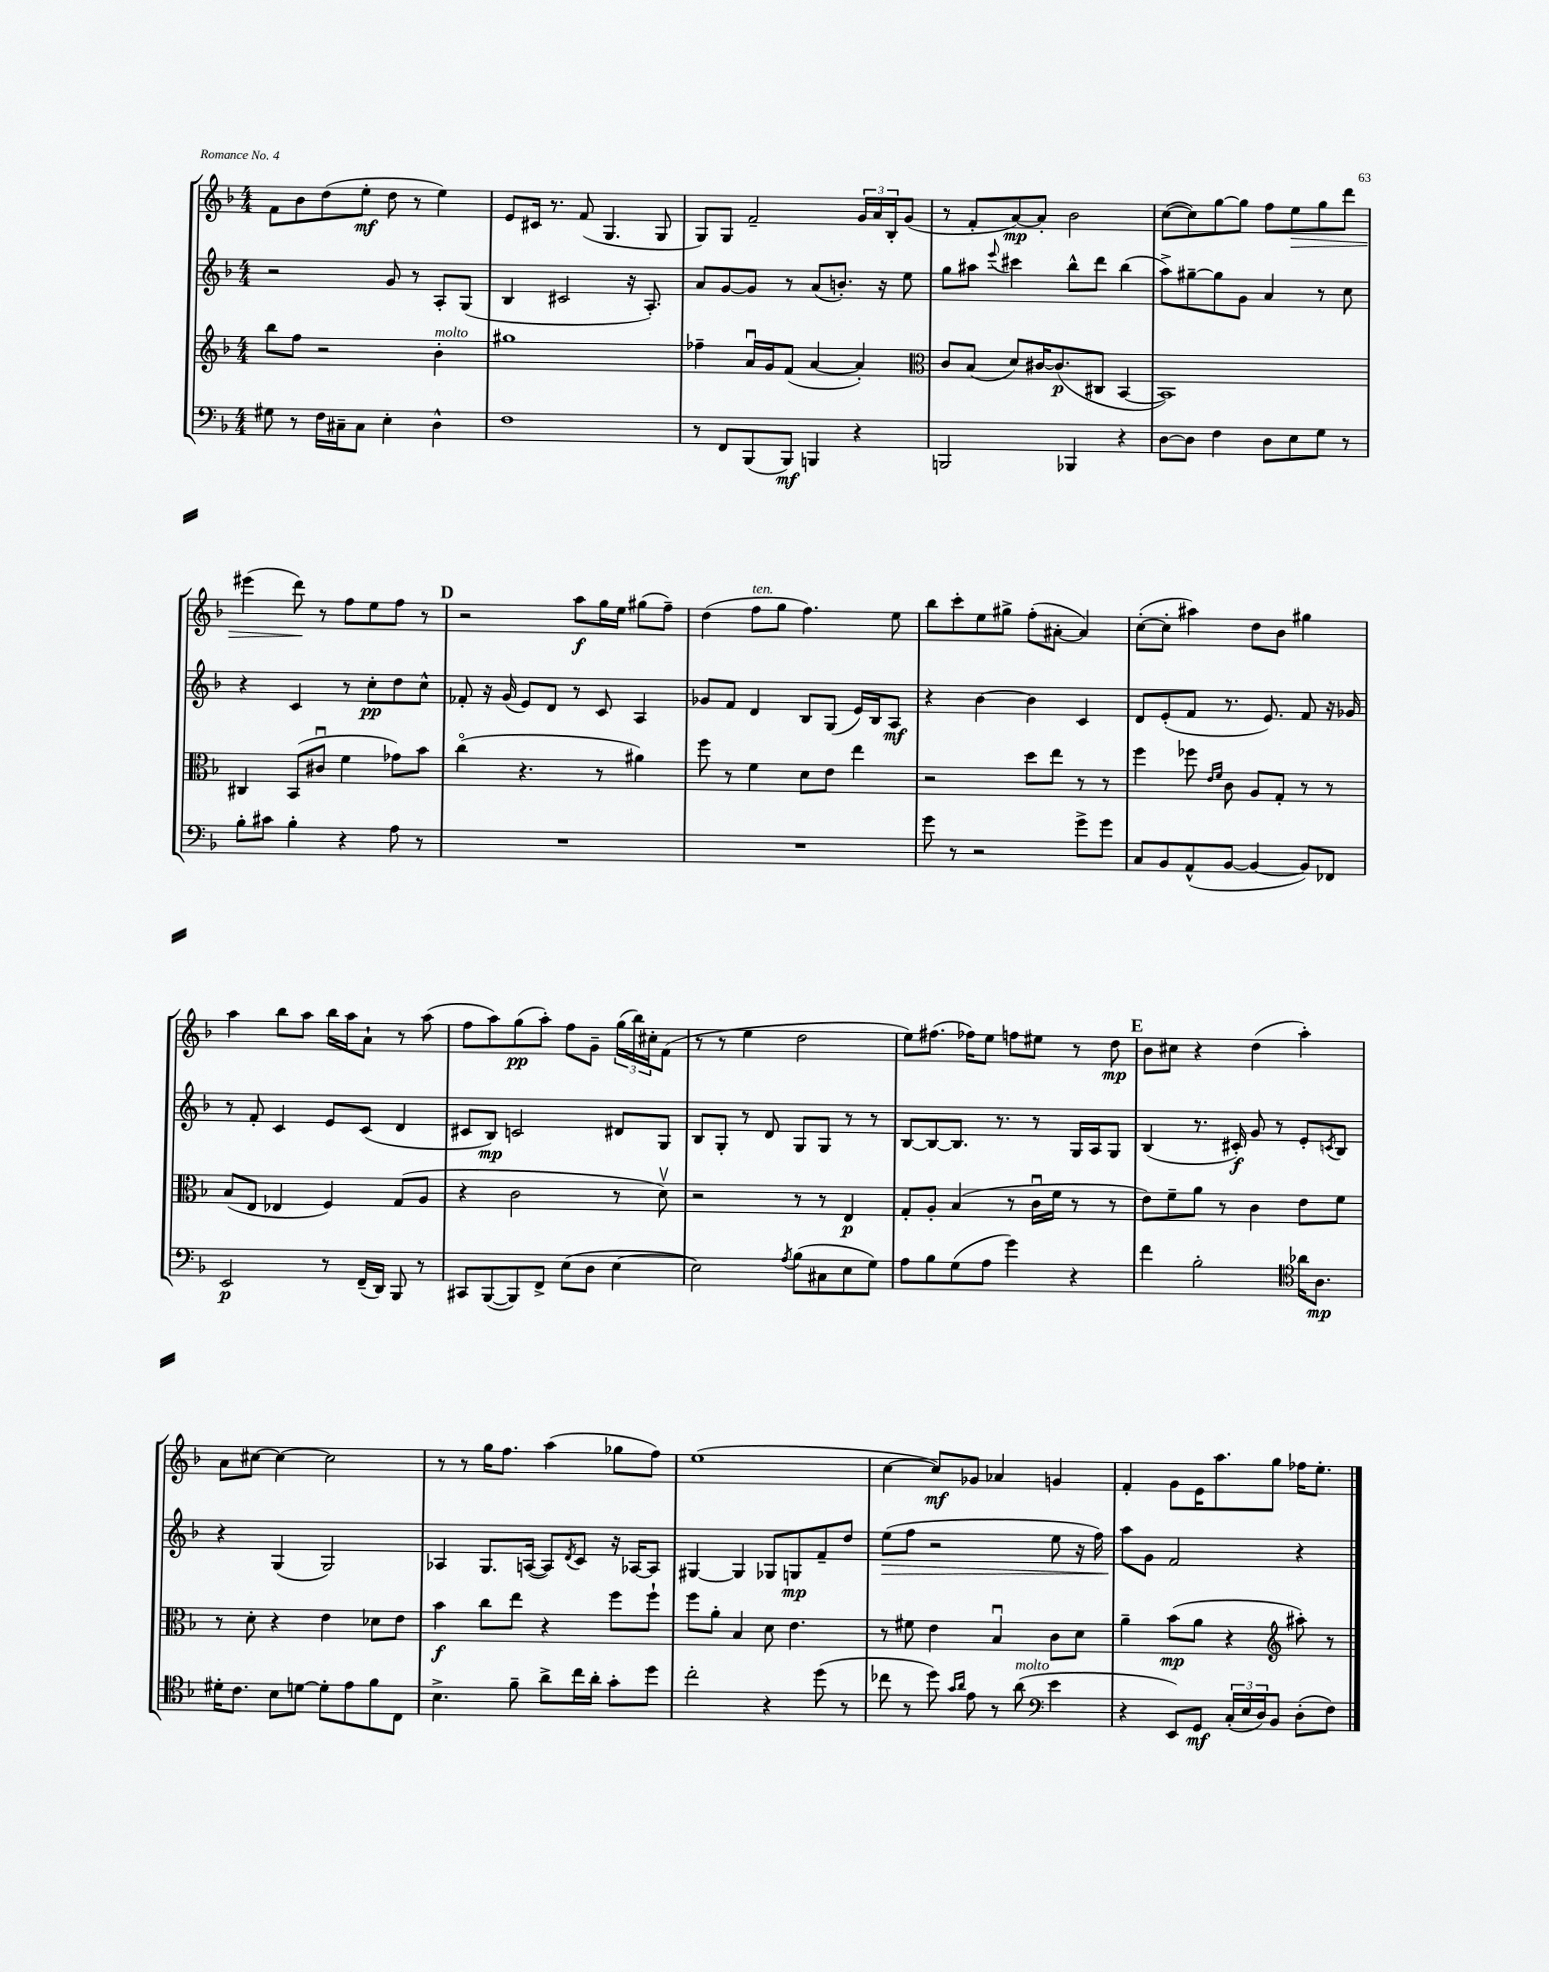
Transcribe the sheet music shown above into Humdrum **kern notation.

**kern	**kern	**kern	**kern
*staff4	*staff3	*staff2	*staff1
*clefF4	*clefG2	*clefG2	*clefG2
*k[b-]	*k[b-]	*k[b-]	*k[b-]
*M4/4	*M4/4	*M4/4	*M4/4
8G#\	8bb-\L	2r	8f\L
8r	8ff\J	.	8b-\
16F\LL	2r	.	(8dd\
16C#~\J	.	.	.
8C#\J	.	.	8ee'\J
4E'\	.	8g/	8dd\
.	.	8r	8r
4D^^\	4b-'\	8A'/L	4ee\)
.	.	(8G/J	.
=	=	=	=
1F	1gg#	4B-/	8e/L
.	.	.	16c#/Jk
.	.	.	8.r
.	.	2c#/	.
.	.	.	(8f/
.	.	.	4.G/
.	.	16r	.
.	.	8.A'/)	.
.	.	.	8G/
=	=	=	=
8r	4ff-~\	8a/L	8G/L)
8FF/L	.	[8g/	8G/J
(8BBB-/	16au/LL	8g/]J	2f~/
.	16g/J	.	.
8BBB-/J)	(8f/J	8r	.
4BBB/	[4a/	(8a/L	.
.	.	8.b'/J)	.
4r	4a'/])	.	24g/LL
.	.	.	24a/
.	.	16r	.
.	.	.	24B-'/J
.	.	8ee\	(8g/J
=	=	=	=
*	*clefC3	*	*
2BBB/	8c/L	8gg\L	8r
.	(8B-/J	8aa#\J	8f'/L
.	.	8qqeee/	.
.	8d/L)	4ccc#\	[8a/)
.	[16c#/K	.	8a'/]J
.	(8.c#/]	.	.
4BBB-/	.	8bb-^^\L	2b-\
.	8C#/J	8ddd\J	.
4r	[4BB-/	(4bb-\	.
=	=	=	=
[8D\L	1BB-])	8aa^\L)	([8cc\L
8D\]J	.	[8gg#~\	8cc\])
4F\	.	8gg#\]	[8gg\
.	.	8g\J	8gg\]J
8D\L	.	4a/	8ff\L
8E\	.	.	8ee\
8G\J	.	8r	8gg\
8r	.	8cc\	8ddd\J
=	=	=	=
8B-'\L	4C#/	4r	(4eee#\
8c#\J	.	.	.
4B-'\	(8BB-/L	4c/	8ddd\)
.	8c#u/J	.	8r
4r	4f\	8r	8ff\L
.	.	8cc'\L	8ee\
8A\	8g-\L)	8dd\	8ff\J
8r	8b-\J	8cc^^\J	8r
=	=	=	=
1r	(4cco\	8f-'/	2r
.	.	16r	.
.	.	(16g/	.
.	4.r	8e/L)	.
.	.	8d/J	.
.	.	8r	8aa\L
.	8r	8c/	16gg\L
.	.	.	16ee\JJ
.	4a#\)	4A/	(8gg#\L
.	.	.	8ff~\J)
=	=	=	=
1r	8ff\	8g-/L	(4dd\
.	8r	8f/J	.
.	4f\	4d/	8ff\L
.	.	.	8gg\J
.	8d\L	8B-/L	4.ff\)
.	8e\J	(8G/J	.
.	4ee\	16e/LL)	.
.	.	16B-/J	.
.	.	8A/J	8ee\
=	=	=	=
8g\	2r	4r	8bb-\L
8r	.	.	8ccc'\
2r	.	[4b-\	8ee\
.	.	.	8gg#^\J
.	8dd\L	4b-\]	(8ff'\L
.	8ee\J	.	[8a#'\J
8g^\L	8r	4c/	4a#/])
8g\J	8r	.	.
=	=	=	=
8C/L	4ff\	8d/L	([8cc'\L
8BB-/	.	(8e'/	8cc'\]J
(8AA^^/	8ff-\	8f/J	4aa#\)
.	16qqe/LL	.	.
.	16qqf/JJ	.	.
[8BB-/J	8c\	8.r	.
4BB-/_	8A/L	.	8dd\L
.	.	8.e/)	.
.	8G'/J	.	8b-\J
8BB-/]L)	8r	8f/	4gg#\
8FF-/J	8r	16r	.
.	.	16g-/	.
=	=	=	=
2EE/	(8B-/L	8r	4aa\
.	8E/J	8f'/	.
.	4E-/	4c/	8bb-\L
.	.	.	8aa\J
8r	4F/)	8e/L	16bb-\LL
.	.	.	16aa\J
(16FF~/LL	.	(8c/J	8a`\J
16DD/JJ)	.	.	.
8BBB-/	(8G/L	4d/	8r
8r	8A/J	.	(8aa\
=	=	=	=
8CC#/L	4r	8c#/L	8ff\L
([8BBB-/	.	8B-/J)	8aa\)
8BBB-/])	2c\	2c/	(8gg\
8FF^/J	.	.	8aa'\J)
(8E\L	.	.	8ff\L
8D\J	.	.	8g~\J
[4E\	8r	8d#/L	(24gg\LL
.	.	.	24bb-\)
.	.	.	24cc#'\J
.	8dv\)	8G/J	(8f\J
=	=	=	=
2E\])	2r	8B-/L	8r
.	.	8G'/J	8r
.	.	8r	4ee\
.	.	8d/	.
8qA/	.	.	.
(8B-\L	8r	8G/L	2dd\
8C#\	8r	8G/J	.
8E\	4E/	8r	.
8G\J)	.	8r	.
=	=	=	=
8A\L	8G'/L	[8B-/L	8ee\L)
8B-\	8A'/J	8B-/_	(8.ff#\J
(8G\	(4B-/	8.B-/]J	.
.	.	.	16ff-\LK)
8A\J	.	.	8ee\J
.	.	8.r	.
4g\)	8r	.	8ff\L
.	16cu\LL	8r	8ee#\J
.	16f\JJ	.	.
4r	8r	16G/LL	8r
.	.	16A/J	.
.	8r	8G/J	8dd\
=	=	=	=
4f\	8e\L)	(4B-/	8b-\L
.	8f~\	.	8cc#\J
2B-'\	8a\J	8.r	4r
.	8r	.	.
.	.	16c#'/)	.
.	4c\	8g/	(4dd\
.	.	8r	.
*clefC4	*	*	*
16a-\LK	8e\L	8e'/L	4aa'\)
8.A\J	.	.	.
.	.	8qc/	.
.	8f\J	8B-/J	.
=	=	=	=
16d#'\LK	8r	4r	8a\L
8.c\J	.	.	.
.	8d'\	.	[8cc#\J
8B-\L	4r	(4G/	4cc#\_
[8d\J	.	.	.
8d'\]L	4e\	2G/)	2cc#\]
8e\	.	.	.
8f\	8d-\L	.	.
8C\J	8e\J	.	.
=	=	=	=
4.B-^\	4b-\	4A-/	8r
.	.	.	8r
.	8cc\L	8.G/L	16gg\LK
.	.	.	8.ff\J
8f~\	8ee\J	.	.
.	.	([16A/Jk	.
8a^\L	4r	8A/]L)	(4aa\
.	.	8qd/	.
16cc\L	.	8c/J	.
16a'\JJ	.	.	.
8g'\L	8ff\L	16r	8gg-\L
.	.	[16A-/LK	.
8dd\J	8ff`\J	8A-/]J	8ff\J)
=	=	=	=
2cc'\	8ff\L	[4G#/	(1ee
.	8a'\J	.	.
.	4B-/	4G#/]	.
4r	8d\	8G-/L	.
.	4.e\	8G/	.
(8dd\	.	8f~/	.
8r	.	8dd/J	.
=	=	=	=
8cc-\	8r	(8ee\L	[4cc\
8r	8f#\	8ff\J	.
8dd\)	4e\	2r	8cc/]L)
16qqg/LL	.	.	.
16qqa/JJ	.	.	.
8e\	.	.	8g-/J
8r	4B-u/	.	4a-/
(8a\	.	.	.
*clefF4	*	*	*
4e\	8c\L	8ee\	4g/
.	8d\J	16r	.
.	.	16ff\)	.
=	=	=	=
4r	4a~\	8aa\L	4f'/
.	.	8g\J	.
8EE/L)	(8b-\L	2f/	8g\L
8GG/J	8a\J	.	16e\K
.	.	.	8.aa\
(24C'/LL	4r	.	.
24E/	.	.	.
24D/J)	.	.	.
8BB-/J	.	.	8gg\J
*	*clefG2	*	*
(8D'\L	8aa#'\)	4r	16ff-\LK
.	.	.	8.ee'\J
8F\J)	8r	.	.
==	==	==	==
*-	*-	*-	*-
